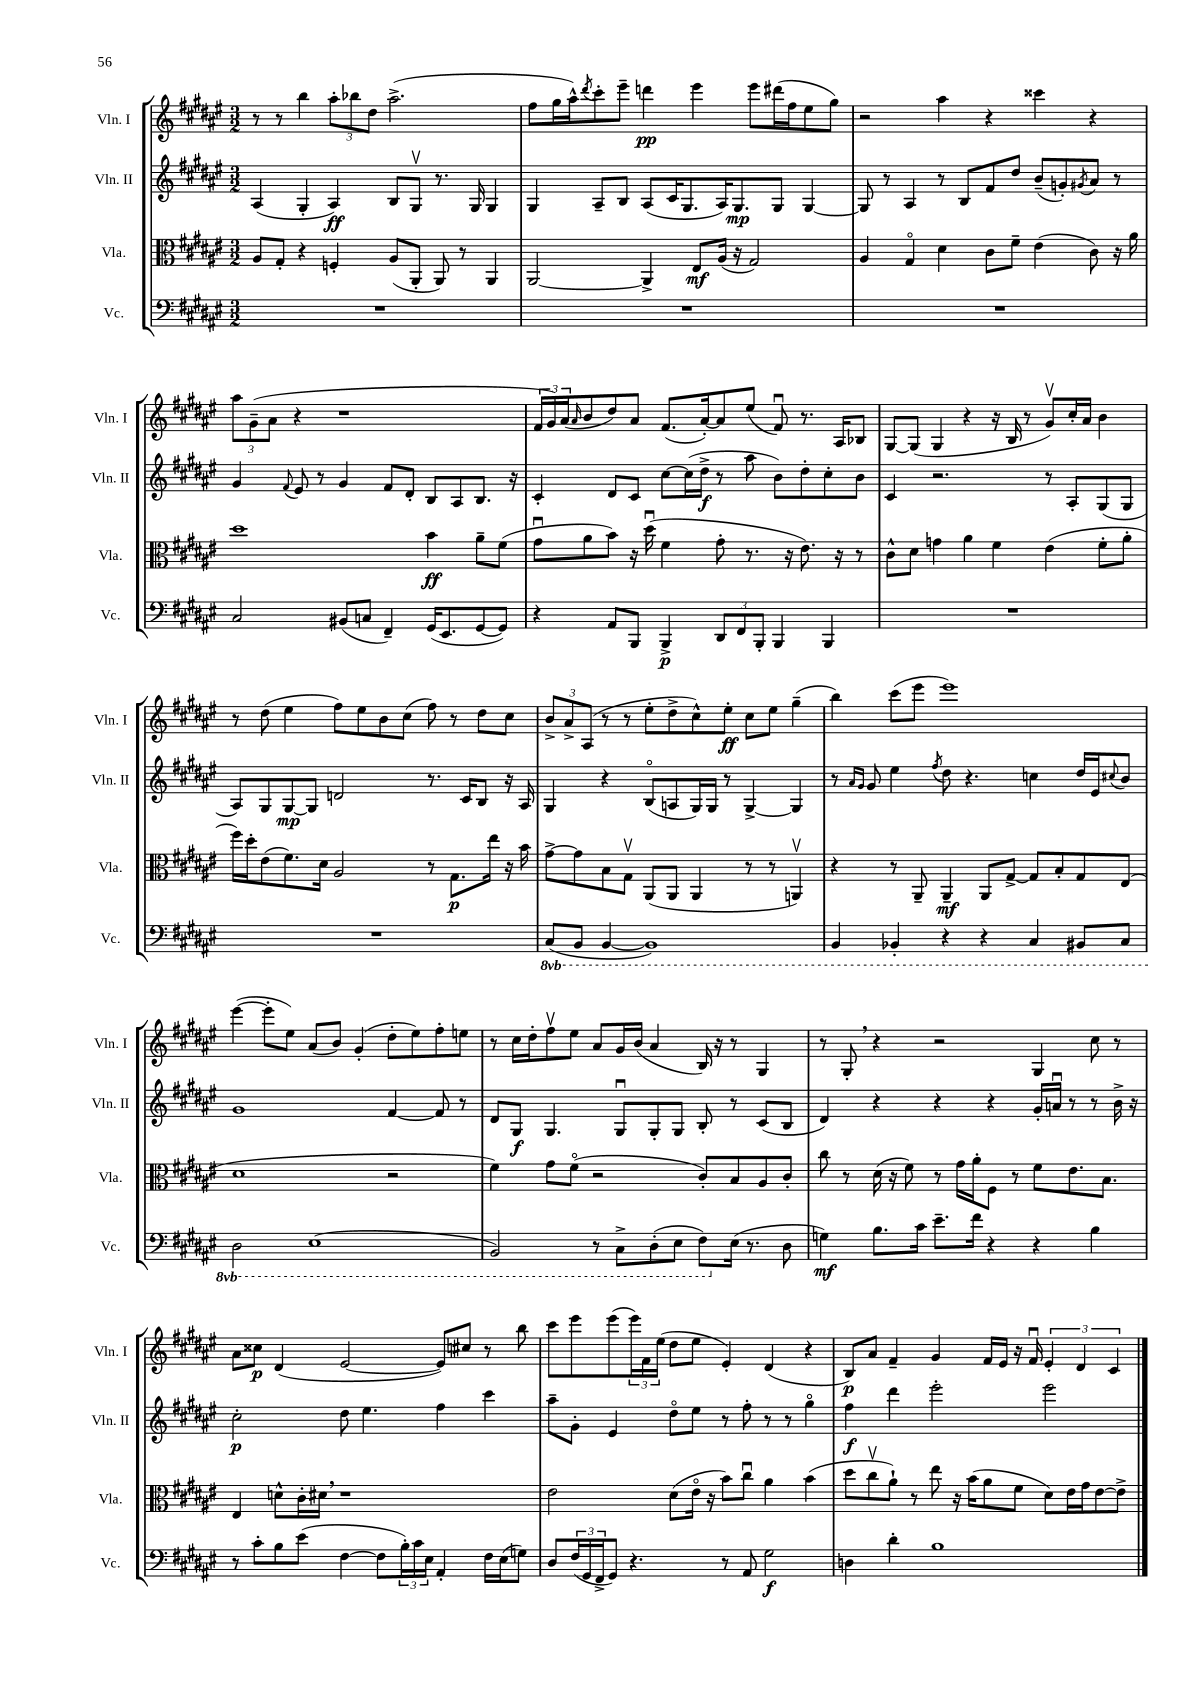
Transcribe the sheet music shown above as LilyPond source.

<<
\new StaffGroup <<
\new Staff = "s0" \with { instrumentName = "Vln. I" shortInstrumentName = "Vln. I" } {
    \clef treble \key fis \major \numericTimeSignature \time 3/2
    r8 r8 b''4 \tuplet 3/2 { ais''8-. bes''8 dis''8 } ais''2.->( |
    fis''8 gis''16 ais''16-^) \acciaccatura { dis'''8 } cis'''8-. eis'''8-- d'''4\pp eis'''4 eis'''8 dis'''16( fis''16 eis''8 gis''8) |
    r2 ais''4 r4 cisis'''4 r4 |
    \tuplet 3/2 { ais''8 gis'8--( ais'8 } r4 r1 |
    \tuplet 3/2 { fis'16 gis'16) ais'16( } \grace { ais'16 } b'8 dis''8) ais'8 fis'8.( ais'16~-.) ais'8 eis''8( fis'8\downbow) r8. ais16 bes8 |
    gis8~ gis8( gis4 r4 r16 b16 r8 gis'8\upbow) cis''16-. ais'16 b'4 |
    r8 dis''8( eis''4 fis''8) eis''8 b'8 cis''8( fis''8) r8 dis''8 cis''8 |
    \tuplet 3/2 { b'8-> ais'8-> ais8( } r8 r8 eis''8-. dis''8-> cis''8-^) eis''8-.\ff cis''8 eis''8 gis''4--( |
    b''4) cis'''8( eis'''8 eis'''1) |
    eis'''4~( eis'''8-. eis''8) ais'8( b'8) gis'4-.( dis''8-. eis''8) fis''8-. e''8 |
    r8 cis''16 dis''16-. fis''8\upbow eis''8 ais'8 gis'16 b'16( ais'4 b16) r16 r8 gis4 |
    r8 gis8-. \breathe r4 r2 gis4 cis''8 r8 |
    ais'8 cisis''8\p dis'4( eis'2~ eis'8) cis''8 r8 b''8 |
    cis'''8 eis'''8 eis'''8( \tuplet 3/2 { eis'''16) fis'16 eis''16( } dis''8 eis''8 eis'4-.) dis'4( r4 |
    b8\p) ais'8 fis'4-- gis'4 fis'16 eis'16 r16 fis'16\downbow \tuplet 3/2 { eis'4-. dis'4 cis'4 } \bar "|." |
}
\new Staff = "s1" \with { instrumentName = "Vln. II" shortInstrumentName = "Vln. II" } {
    \clef treble \key fis \major \numericTimeSignature \time 3/2
    ais4( gis4-. ais4\ff) b8 gis8\upbow r8. gis16 gis4 |
    gis4 ais8-- b8 ais8( cis'16 gis8. ais16) gis8.\mp gis8 gis4~ |
    gis8 r8 ais4 r8 b8 fis'8 dis''8 b'8--( g'8-.) \acciaccatura { gis'8 } ais'8 r8 |
    gis'4 \appoggiatura { fis'8 } eis'8 r8 gis'4 fis'8 dis'8-. b8 ais8 b8. r16 |
    cis'4-. dis'8 cis'8 cis''8~ cis''16( dis''16->\f r8 ais''8 b'8) dis''8-. cis''8-. b'8 |
    cis'4 r2. r8 ais8-. gis8( gis8 |
    ais8) gis8 gis8~\mp gis8 d'2 r8. cis'16 b8 r16 ais16 |
    gis4 r4 b8\flageolet( a8 gis16) gis16 r8 gis4~-> gis4 |
    r8 \grace { ais'16 gis'16 } gis'8 eis''4 \acciaccatura { fis''8 } dis''8 r4. c''4 dis''16 eis'16 \appoggiatura { cis''8 } b'8 |
    gis'1 fis'4~ fis'8 r8 |
    dis'8 gis8\f gis4. gis8\downbow gis8-. gis8 b8-. r8 cis'8( b8 |
    dis'4) r4 r4 r4 gis'16-. a'16\downbow r8 r8 b'16-> r16 |
    cis''2-.\p dis''8 eis''4. fis''4 cis'''4 |
    ais''8-- gis'8-. eis'4 dis''8\flageolet eis''8 r8 fis''8-. r8 r8 gis''4\flageolet |
    fis''4\f dis'''4 eis'''2-. eis'''2 \bar "|." |
}
\new Staff = "s2" \with { instrumentName = "Vla." shortInstrumentName = "Vla." } {
    \clef alto \key fis \major \numericTimeSignature \time 3/2
    ais8 gis8-. r4 f4-. ais8( ais,8-. ais,8) r8 ais,4 |
    ais,2~ ais,4-> eis8\mf ais16( r16 gis2) |
    ais4 gis4\flageolet dis'4 cis'8 fis'8-- eis'4( cis'8) r16 ais'16 |
    dis''1 b'4\ff ais'8-- fis'8( |
    gis'8\downbow ais'8 b'8) r16 dis''16\downbow( fis'4 gis'8-. r8. r16 eis'8.) r16 r8 |
    cis'8-^ dis'8 g'4 ais'4 fis'4 eis'4( fis'8-. ais'8-. |
    fis''16) dis''16-. eis'8( fis'8.) dis'16 ais2 r8 gis8.\p eis''16 r16 b'16 |
    gis'8~-> gis'8 b8 gis8\upbow ais,8( ais,8 ais,4 r8 r8 a,4\upbow) |
    r4 r8 ais,8-- ais,4--\mf ais,8 gis8~-> gis8 b8-. gis8 eis8( |
    dis'1 r2 |
    fis'4) gis'8 fis'8\flageolet( r2 cis'8-.) b8 ais8 cis'8-. |
    cis''8 r8 dis'16( r16 fis'8) r8 gis'16 ais'16-. fis8 r8 fis'8 eis'8. b8. |
    eis4 d'8-^ cis'16-. dis'16 \breathe r1 |
    eis'2 dis'8( eis'16\flageolet r16 b'8) cis''8\downbow ais'4 b'4( |
    dis''8 cis''8\upbow ais'8-!) r8 eis''8 r16 b'16( ais'8 fis'8 dis'8) eis'16 gis'16 eis'8~ eis'8-> \bar "|." |
}
\new Staff = "s3" \with { instrumentName = "Vc." shortInstrumentName = "Vc." } {
    \clef bass \key fis \major \numericTimeSignature \time 3/2 \set Staff.ottavationMarkups = #ottavation-simple-ordinals
    R1. |
    R1. |
    R1. |
    cis2 bis,8( c8 fis,4--) gis,16( eis,8. gis,8~ gis,8) |
    r4 ais,8 b,,8 b,,4->\p \tuplet 3/2 { dis,8 fis,8 b,,8-. } b,,4 b,,4 |
    R1. |
    R1. |
    \ottava #-1 cis,8( b,,8 b,,4~ b,,1) |
    b,,4 bes,,4-. r4 r4 cis,4 bis,,8 cis,8 |
    dis,2 eis,1( |
    b,,2) r8 cis,8-> dis,8-.( eis,8 fis,8) \ottava #0 eis16( r8. dis8 |
    g4\mf) b8. cis'16 eis'8.-- fis'16 r4 r4 b4 |
    r8 cis'8-. b8 eis'8( fis4~ fis8 \tuplet 3/2 { b16-.) cis'16 eis16 } ais,4-. fis16 eis16( g8) |
    dis8 \tuplet 3/2 { fis16( gis,16 fis,16-> } gis,8) r4. r8 ais,8 gis2\f |
    d4 dis'4-. b1 \bar "|." |
}
>>
>>
\layout { \context { \Score \remove "Bar_number_engraver" } }
